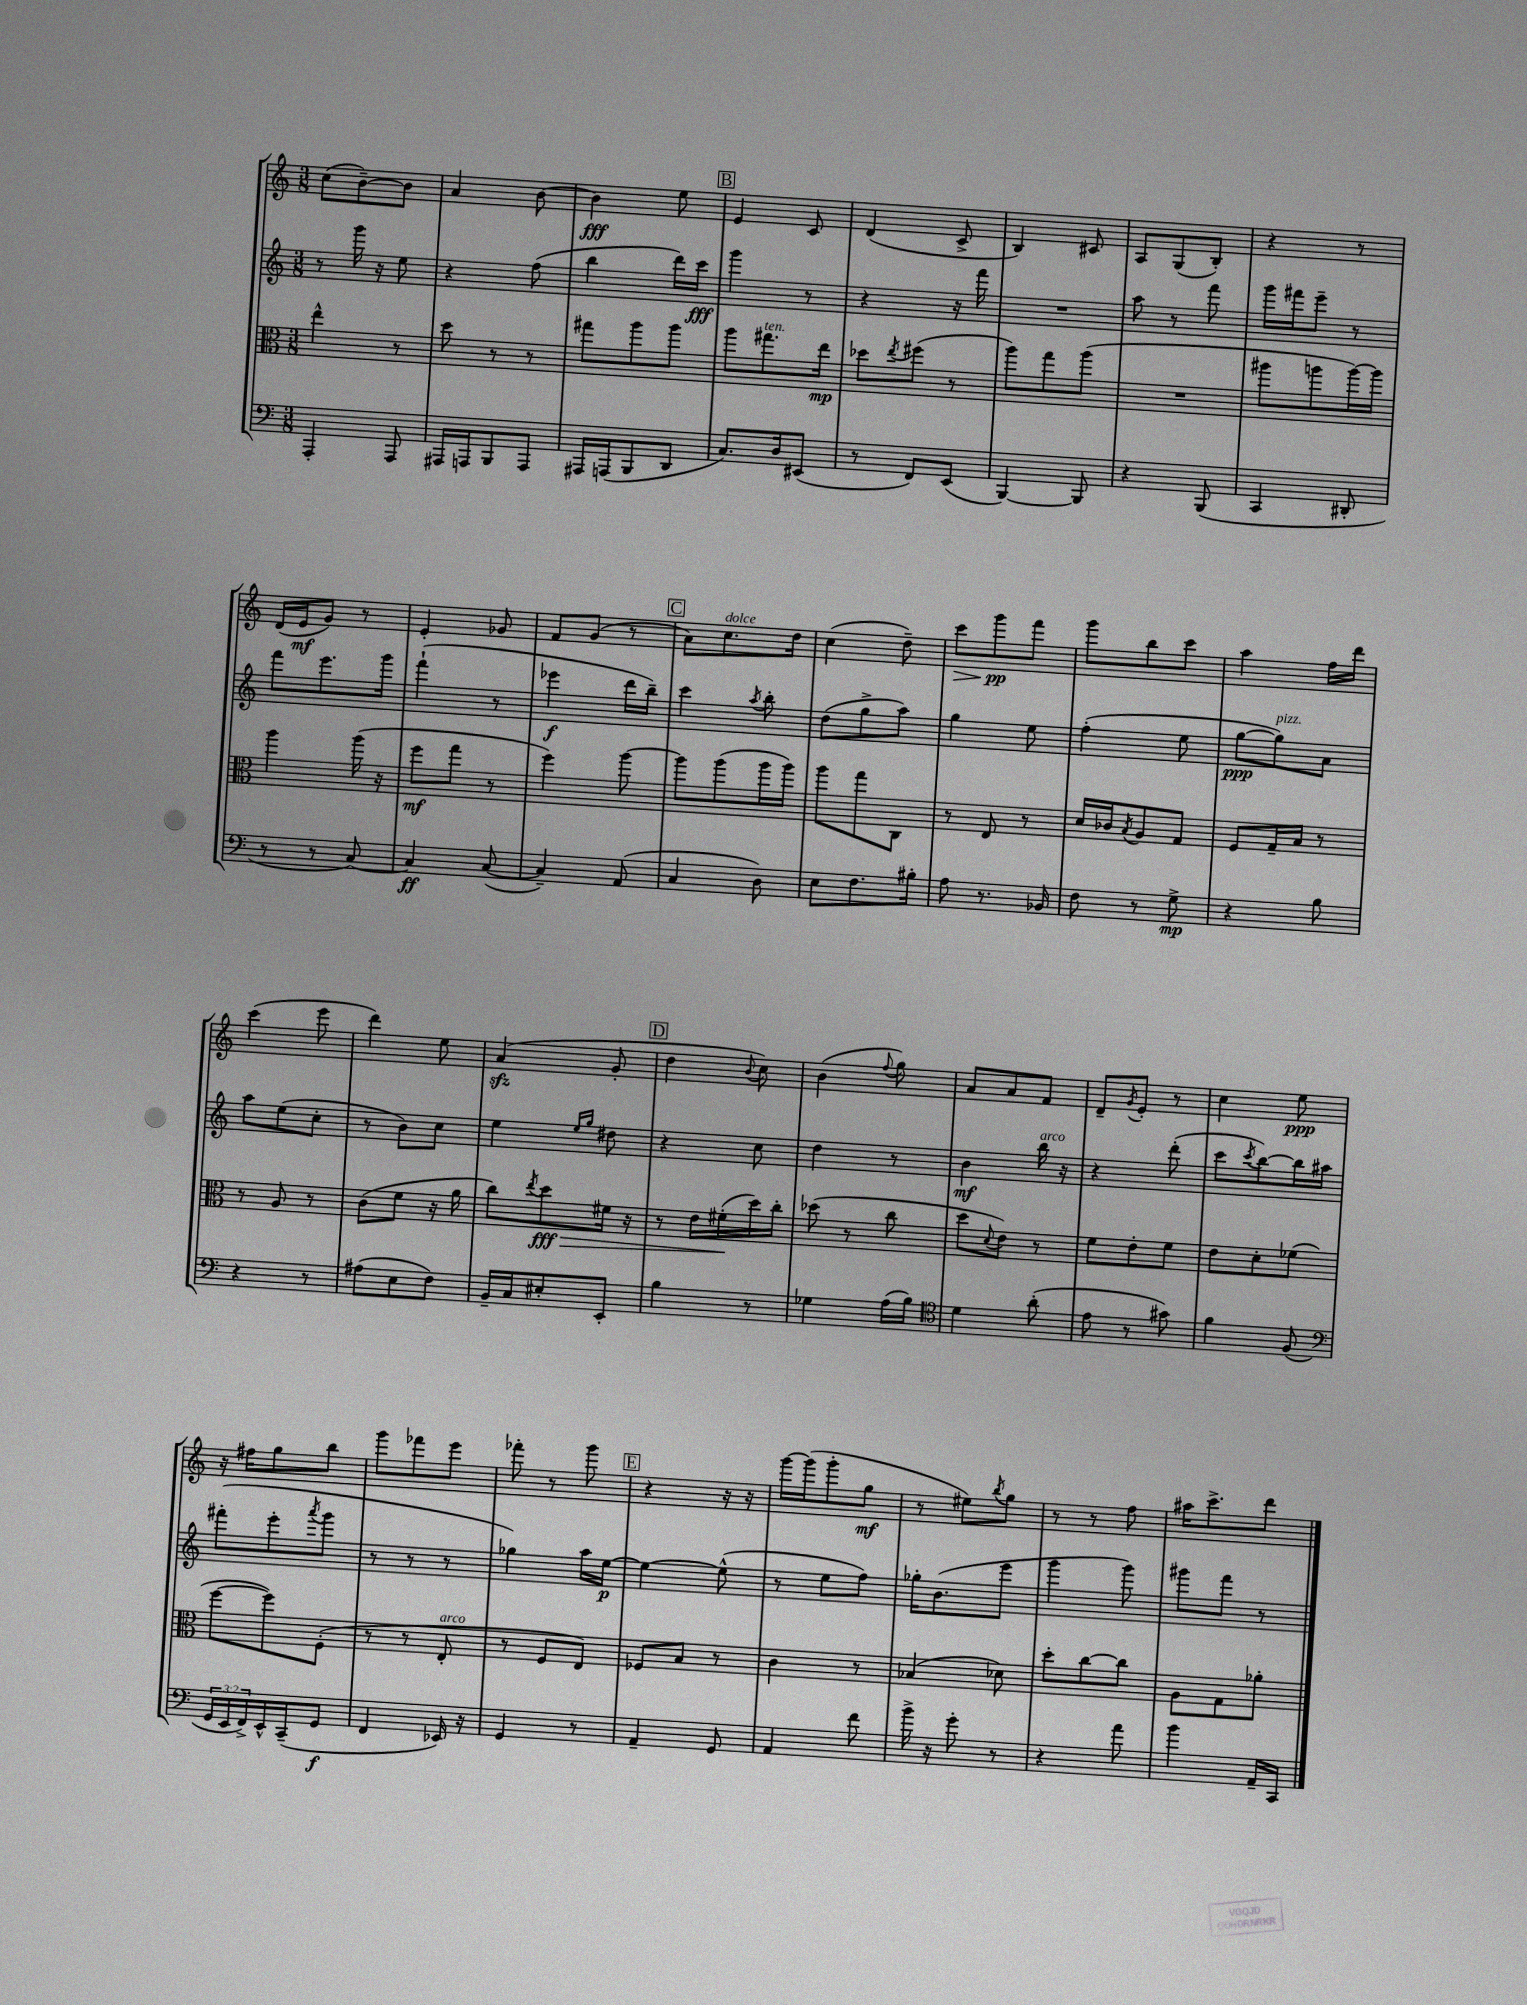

**kern	**dynam	**kern	**dynam	**kern	**dynam	**kern	**dynam
*part4	*part4	*part3	*part3	*part2	*part2	*part1	*part1
*staff4	*staff4	*staff3	*staff3	*staff2	*staff2	*staff1	*staff1
*clefF4	*	*clefC3	*	*clefG2	*	*clefG2	*
*k[]	*	*k[]	*	*k[]	*	*k[]	*
*M3/8	*	*M3/8	*	*M3/8	*	*M3/8	*
=117	=117	=117	=117	=117	=117	=117	=117
4AAA'/	.	4ee^^\	.	8r	.	(8cc\L	.
.	.	.	.	16ggg\	.	[8b~\)	.
.	.	.	.	16r	.	.	.
8AAA/	.	8r	.	8ee\	.	8b\J]	.
=118	=118	=118	=118	=118	=118	=118	=118
16AAA#X/LL	.	8dd\	.	4r	.	4a/	.
16AAAn/J	.	.	.	.	.	.	.
8BBB/	.	8r	.	.	.	.	.
8AAA/J	.	8r	.	(8ff\	.	[8b\	.
=119	=119	=119	=119	=119	=119	=119	=119
16AAA#X/LL	.	8gg#X\L	.	4bb\	.	4b\]	fff
(16AAAn/J	.	.	.	.	.	.	.
8BBB/	.	8aa\	.	.	.	.	.
8DD/J	.	8aa\J	.	16ddd\LL)	.	8ee\	.
.	.	.	.	16ccc\JJ	fff	.	.
!!LO:REH:place=s1:t=B
=120	=120	=120	=120	=120	=120	=120	=120
8.C/L)	.	8aa\L	.	4ggg\	.	4e/	.
!	!	!LO:TX:a:i:t=ten.	!	!	!	!	!
.	.	8.gg#X\	.	.	.	.	.
16D/k	.	.	.	.	.	.	.
(8EE#X/J	.	.	.	8r	.	8c/	.
.	.	16ee\Jk	mp	.	.	.	.
=121	=121	=121	=121	=121	=121	=121	=121
8r	.	8dd-X\L	.	4r	.	(4d/	.
.	.	8qee/	.	.	.	.	.
8FF/L)	.	(8ff#X\J	.	.	.	.	.
(8EE/J	.	8r	.	16r	.	8c^/	.
.	.	.	.	16fff\	.	.	.
=122	=122	=122	=122	=122	=122	=122	=122
[4BBB/)	.	8aa\L)	.	4.r	.	4B/)	.
.	.	8gg\	.	.	.	.	.
8BBB/]	.	(8aa\J	.	.	.	8c#X/	.
=123	=123	=123	=123	=123	=123	=123	=123
4r	.	4.r	.	8aa\	.	8A/L	.
.	.	.	.	8r	.	(8G/	.
(8BBB/	.	.	.	8fff\	.	8B'/J)	.
=124	=124	=124	=124	=124	=124	=124	=124
4CC/	.	8aa#X\L	.	16ggg\LL	.	4r	.
.	.	.	.	16fff#X\J	.	.	.
.	.	8aan\	.	8eee~\J	.	.	.
8DD#X'/	.	[16aa\L)	.	8r	.	8r	.
.	.	16aa\JJ]	.	.	.	.	.
!!LO:LB:g=z
=125	=125	=125	=125	=125	=125	=125	=125
8r	.	4aa\	.	8fff\L	.	(16d/LL	.
.	.	.	.	.	.	16e/J	mf
8r	.	.	.	8.eee\	.	8g/J)	.
[8C/)	.	(16aa\	.	.	.	8r	.
.	.	16r	.	16ggg\Jk	.	.	.
=126	=126	=126	=126	=126	=126	=126	=126
4C/]	ff	8ff\L	mf	(4fff`\	.	4e'/	.
.	.	8gg\J	.	.	.	.	.
([8C/	.	8r	.	8r	.	8g-X/	.
=127	=127	=127	=127	=127	=127	=127	=127
4C~/])	.	4ff\)	.	4eee-X\	f	8f/L	.
.	.	.	.	.	.	(8g/J	.
(8AA/	.	[8aa\	.	16ddd\LL	.	8r	.
.	.	.	.	16bb~\JJ)	.	.	.
!!LO:REH:place=s1:t=C
=128	=128	=128	=128	=128	=128	=128	=128
4C/	.	8aa\L]	.	4ccc\	.	8a\L)	.
!	!	!	!	!	!	!LO:TX:a:i:t=dolce	!
.	.	(8aa\	.	.	.	8.cc\	.
.	.	.	.	8qaa/	.	.	.
8D\)	.	16aa\L	.	8bb'\	.	.	.
.	.	16aa\JJ)	.	.	.	16dd\Jk	.
=129	=129	=129	=129	=129	=129	=129	=129
8E\L	.	8aa\L	.	(8dd\L	.	(4cc\	.
8.F\	.	8gg\	.	8gg^\	.	.	.
.	.	8C\J	.	8aa\J)	.	8dd~\)	.
16B#X'\Jk	.	.	.	.	.	.	.
=130	=130	=130	=130	=130	=130	=130	=130
!	!	!	!	!	!	!	!LO:HP:b
8A\	.	8r	.	4gg\	.	8ccc\L	>
8.r	.	8E/	.	.	.	8ggg\	pp
.	.	8r	.	8ee\	.	8fff\J	]
16BB-X/	.	.	.	.	.	.	.
=131	=131	=131	=131	=131	=131	=131	=131
8F\	.	16d/LL	.	(4ff'\	.	8ggg\L	.
.	.	16c-X/J	.	.	.	.	.
.	.	8qB/	.	.	.	.	.
8r	.	8A/	.	.	.	8bb\	.
8G^\	mp	8G/J	.	8ee\	.	8ccc\J	.
=132	=132	=132	=132	=132	=132	=132	=132
4r	.	8F/L	.	[8gg\L	ppp	4aa\	.
!	!	!	!	!LO:TX:a:i:t=pizz.	!	!	!
.	.	16G~/L	.	8gg\])	.	.	.
.	.	16B/JJ	.	.	.	.	.
8B\	.	8r	.	8a\J	.	16ff\LL	.
.	.	.	.	.	.	16ddd\JJ	.
!!LO:LB:g=z
=133	=133	=133	=133	=133	=133	=133	=133
4r	.	8r	.	8aa\L	.	(4ccc\	.
.	.	8A/	.	(8ee\	.	.	.
8r	.	8r	.	8cc'\J	.	8eee\	.
=134	=134	=134	=134	=134	=134	=134	=134
(8A#X\L	.	(8c\L	.	8r	.	4ddd\)	.
8E\	.	8f\J	.	8b\L)	.	.	.
8F\J)	.	16r	.	8cc\J	.	8ee\	.
.	.	16a\	.	.	.	.	.
=135	=135	=135	=135	=135	=135	=135	=135
16BB~/LL	.	8cc\L)	.	4ee\	.	(4azz/	.
16C/J	.	.	.	.	.	.	.
.	.	8qee/	.	.	.	.	.
!	!	!	!LO:HP:b	!	!	!	!
8E#X'/	.	8dd\	> fff	.	.	.	.
.	.	.	.	16qqee/LL	.	.	.
.	.	.	.	16qqgg/JJ	.	.	.
8EE'/J	.	16f#X\Jk	.	8dd#X\	.	8g'/	.
.	.	16r	.	.	.	.	.
!!LO:REH:place=s1:t=D
=136	=136	=136	=136	=136	=136	=136	=136
4B\	.	8r	.	4r	.	4dd\	.
.	.	16e\LL	.	.	.	.	.
.	.	(16f#X'\	.	.	.	.	.
.	.	.	.	.	.	8qqb/	.
8r	.	16dd\)	]	8cc\	.	8cc\)	.
.	.	16cc'\JJ	.	.	.	.	.
=137	=137	=137	=137	=137	=137	=137	=137
4G-X\	.	(8dd-X\	.	4dd\	.	(4b\	.
.	.	8r	.	.	.	.	.
.	.	.	.	.	.	8qqff/	.
(16A\LL	.	8cc\	.	8r	.	8gg\)	.
16B\JJ)	.	.	.	.	.	.	.
=138	=138	=138	=138	=138	=138	=138	=138
*clefC4	*	*	*	*	*	*	*
4d\	.	8dd\L	.	4b\	mf	8a/L	.
.	.	8qqd/	.	.	.	.	.
.	.	8e\J)	.	.	.	8a/	.
!	!	!	!	!LO:TX:a:i:t=arco	!	!	!
(8a'\	.	8r	.	16bb\	.	8f/J	.
.	.	.	.	16r	.	.	.
=139	=139	=139	=139	=139	=139	=139	=139
8e\	.	8f\L	.	4r	.	8d~/L	.
.	.	.	.	.	.	8qg/	.
8r	.	8e'\	.	.	.	8e'/J	.
8g#X\)	.	8f\J	.	(8ddd'\	.	8r	.
=140	=140	=140	=140	=140	=140	=140	=140
4f\	.	8e\L	.	8ccc\L	.	4cc\	.
.	.	.	.	8qccc/	.	.	.
.	.	8d'\	.	[8bb\)	.	.	.
(8F/	.	(8f-X\J	.	16bb\L]	.	8ee\	ppp
.	.	.	.	16aa#X\JJ	.	.	.
!!LO:LB:g=z
=141	=141	=141	=141	=141	=141	=141	=141
*clefF4	*	*	*	*	*	*	*
24GG/LL	.	[8ff\L	.	(8fff#X'\L	.	16r	.
24EE/	.	.	.	.	.	.	.
.	.	.	.	.	.	16ff#X\KL	.
24FF^/)	.	.	.	.	.	.	.
16EE^^/	.	8ff\])	.	8eee'\	.	8gg\	.
(16CC~/J	.	.	.	.	.	.	.
.	.	.	.	8qaaa/	.	.	.
8GG/J	f	(8F'\J	.	8ggg\J	.	8bb\J	.
=142	=142	=142	=142	=142	=142	=142	=142
4FF/	.	8r	.	8r	.	8ggg\L	.
.	.	8r	.	8r	.	8fff-X\	.
!	!	!LO:TX:a:i:t=arco	!	!	!	!	!
16EE-X/)	.	8E'/	.	8r	.	8eee\J	.
16r	.	.	.	.	.	.	.
=143	=143	=143	=143	=143	=143	=143	=143
4GG/	.	8r	.	4gg-X\)	.	8fff-X'\	.
.	.	8F/L	.	.	.	8r	.
8r	.	8E/J)	.	16aa\LL	.	8ggg\	.
.	.	.	.	[16ee\JJ	p	.	.
!!LO:REH:place=s1:t=E
=144	=144	=144	=144	=144	=144	=144	=144
4AA~/	.	8F-X/L	.	4ee\_	.	4r	.
.	.	8B/J	.	.	.	.	.
8GG/	.	8r	.	(8ee^^\]	.	16r	.
.	.	.	.	.	.	16r	.
=145	=145	=145	=145	=145	=145	=145	=145
4AA/	.	4c\	.	8r	.	[16ggg\LL	.
.	.	.	.	.	.	(16ggg\J]	.
.	.	.	.	8ee\L	.	8ggg'\	.
8f\	.	8r	.	8ff\J)	.	8gg\J	mf
=146	=146	=146	=146	=146	=146	=146	=146
16b^\	.	(4B-X/	.	16gg-X'\KL	.	8r	.
16r	.	.	.	(8.b\	.	.	.
8g'\	.	.	.	.	.	8ee#X\L)	.
.	.	.	.	.	.	8qbb/	.
8r	.	8d-X\)	.	8eee\J	.	8gg\J	.
=147	=147	=147	=147	=147	=147	=147	=147
4r	.	8dd'\L	.	4ggg\	.	8r	.
.	.	[8cc\	.	.	.	8r	.
8a\	.	8cc\J]	.	8ggg\)	.	8ff\	.
=148	=148	=148	=148	=148	=148	=148	=148
4b\	.	8A\L	.	8ggg#X\L	.	16aa#X\KL	.
.	.	.	.	.	.	8.ccc^\	.
.	.	8G\	.	8fff\J	.	.	.
16AA~/LL	.	8a-X'\J	.	8r	.	8ddd\J	.
16CC/JJ	.	.	.	.	.	.	.
==	==	==	==	==	==	==	==
*-	*-	*-	*-	*-	*-	*-	*-
